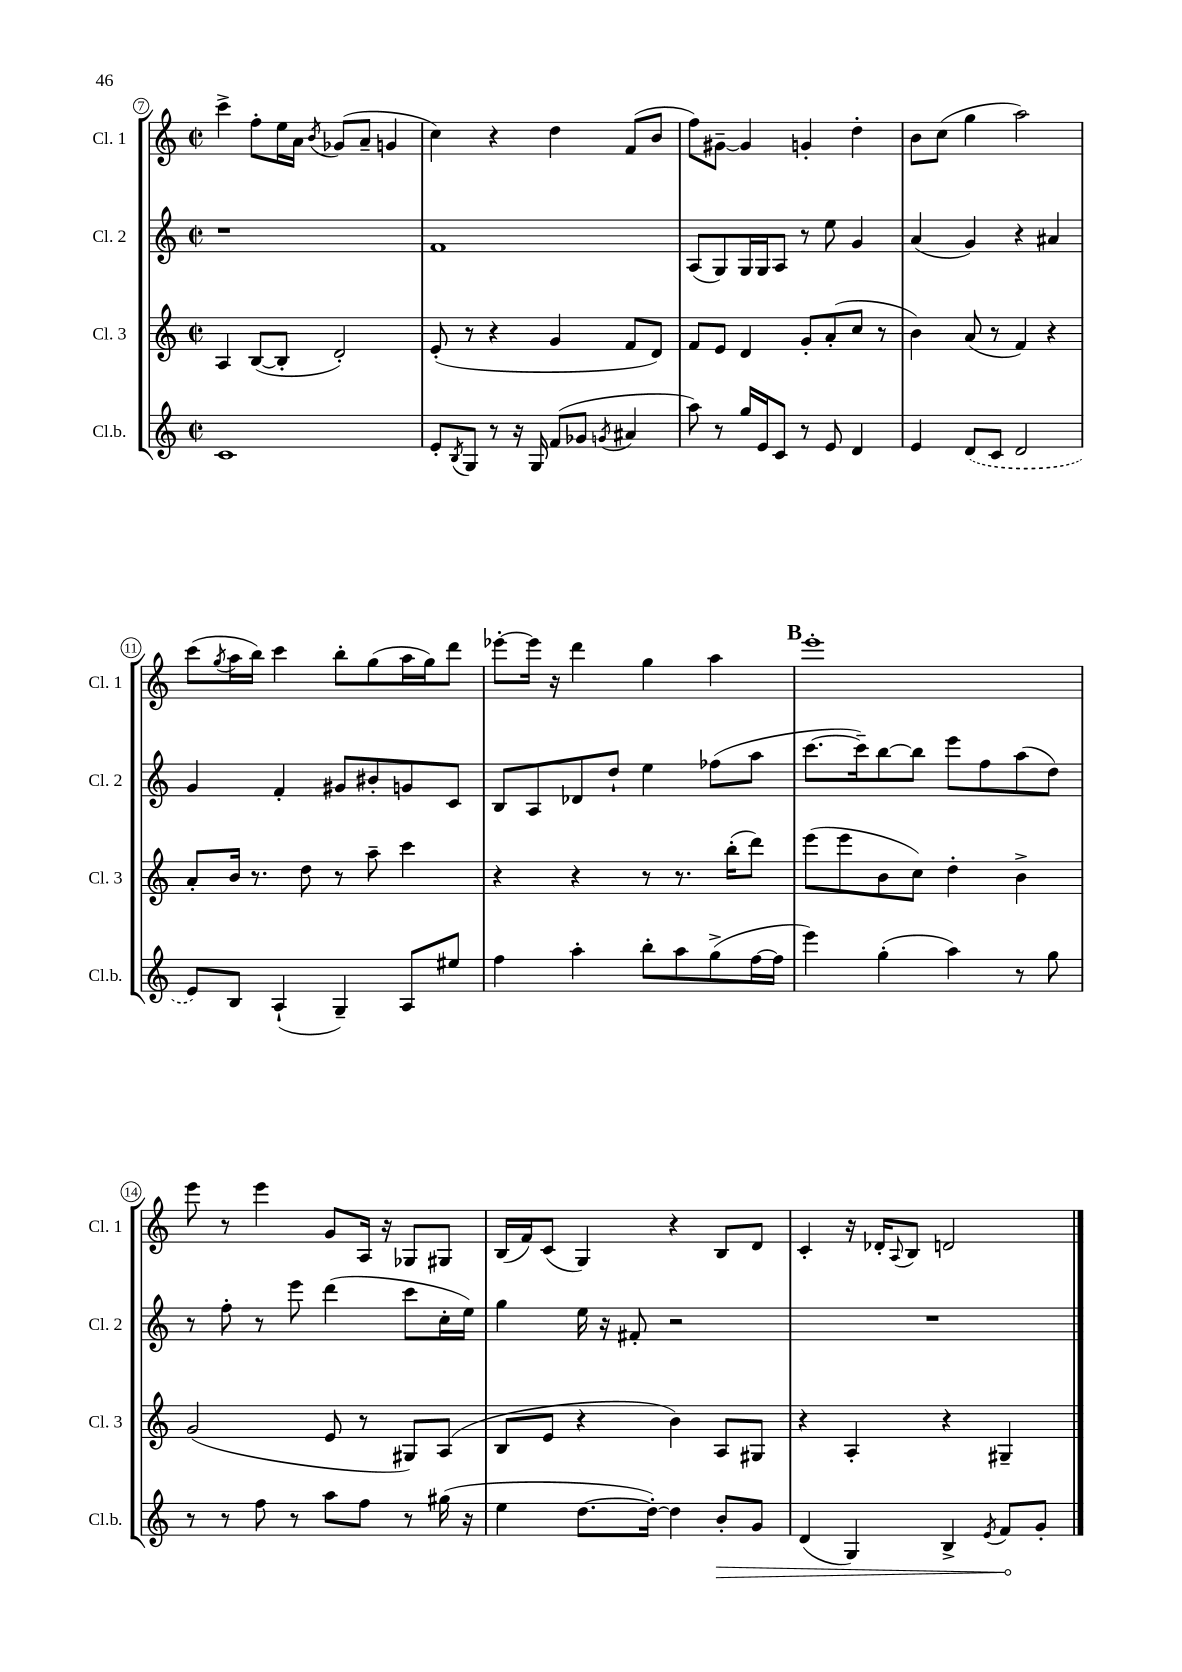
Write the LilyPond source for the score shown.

<<
\new StaffGroup <<
\new Staff = "s0" \with { instrumentName = "Cl. 1" shortInstrumentName = "Cl. 1" } {
    \clef treble \key c \major \defaultTimeSignature \time 2/2
    c'''4-> f''8-. e''16 a'16 \acciaccatura { b'8 } ges'8( a'8-- g'4 |
    c''4) r4 d''4 f'8( b'8 |
    f''8) gis'8~-- gis'4 g'4-. d''4-. |
    b'8 c''8( g''4 a''2) |
    c'''8( \acciaccatura { g''8 } a''16 b''16) c'''4 b''8-. g''8( a''16 g''16) d'''8 |
    ees'''8~-. ees'''16 r16 d'''4 g''4 a''4 |
    \mark \markup { \bold "B" } e'''1-. |
    e'''8 r8 e'''4 g'8 a16 r16 ges8 gis8 |
    b16( f'16) c'8( g4) r4 b8 d'8 |
    c'4-. r16 des'16-. \appoggiatura { a8 } b8 d'2 \bar "|." |
}
\new Staff = "s1" \with { instrumentName = "Cl. 2" shortInstrumentName = "Cl. 2" } {
    \clef treble \key c \major \defaultTimeSignature \time 2/2
    r1 |
    f'1 |
    a8( g8) g16 g16 a8 r8 e''8 g'4 |
    a'4( g'4) r4 ais'4 |
    g'4 f'4-. gis'8 bis'8-. g'8 c'8 |
    b8 a8 des'8 d''8-! e''4 fes''8( a''8 |
    \mark \markup { \bold "B" } c'''8.~ c'''16--) b''8~ b''8 e'''8 f''8 a''8( d''8) |
    r8 f''8-. r8 e'''8 d'''4( c'''8 c''16-. e''16) |
    g''4 e''16 r16 fis'8-. r2 |
    R1 \bar "|." |
}
\new Staff = "s2" \with { instrumentName = "Cl. 3" shortInstrumentName = "Cl. 3" } {
    \clef treble \key c \major \defaultTimeSignature \time 2/2
    a4 b8~( b8-. d'2-.) |
    e'8-.( r8 r4 g'4 f'8 d'8) |
    f'8 e'8 d'4 g'8-. a'8-.( c''8 r8 |
    b'4) a'8( r8 f'4) r4 |
    a'8-. b'16 r8. d''8 r8 a''8-- c'''4 |
    r4 r4 r8 r8. b''16-.( d'''8) |
    \mark \markup { \bold "B" } e'''8( e'''8 b'8 c''8) d''4-. b'4-> |
    g'2( e'8 r8 gis8) a8( |
    b8 e'8 r4 b'4) a8 gis8 |
    r4 a4-. r4 gis4-- \bar "|." |
}
\new Staff = "s3" \with { instrumentName = "Cl.b." shortInstrumentName = "Cl.b." } {
    \clef treble \key c \major \defaultTimeSignature \time 2/2
    c'1 |
    e'8-. \acciaccatura { b8 } g8 r8 r16 g16 f'8( ges'8 \acciaccatura { g'8 } ais'4 |
    a''8) r8 g''16 e'16 c'8 r8 e'8 d'4 |
    e'4 \once \slurDashed d'8( c'8 d'2 |
    e'8) b8 a4-!( g4--) a8 eis''8 |
    f''4 a''4-. b''8-. a''8 g''8->( f''16~ f''16 |
    \mark \markup { \bold "B" } e'''4) g''4-.( a''4) r8 g''8 |
    r8 r8 f''8 r8 a''8 f''8 r8 gis''16( r16 |
    e''4 d''8.~ d''16~-.) d''4 \once \override Hairpin.circled-tip = ##t b'8-.\> g'8 |
    d'4( g4) b4-> \acciaccatura { e'8 } f'8\! g'8-. \bar "|." |
}
>>
>>
\layout { \context { \Score currentBarNumber = #7 \override BarNumber.stencil = #(make-stencil-circler 0.1 0.3 ly:text-interface::print) } }
